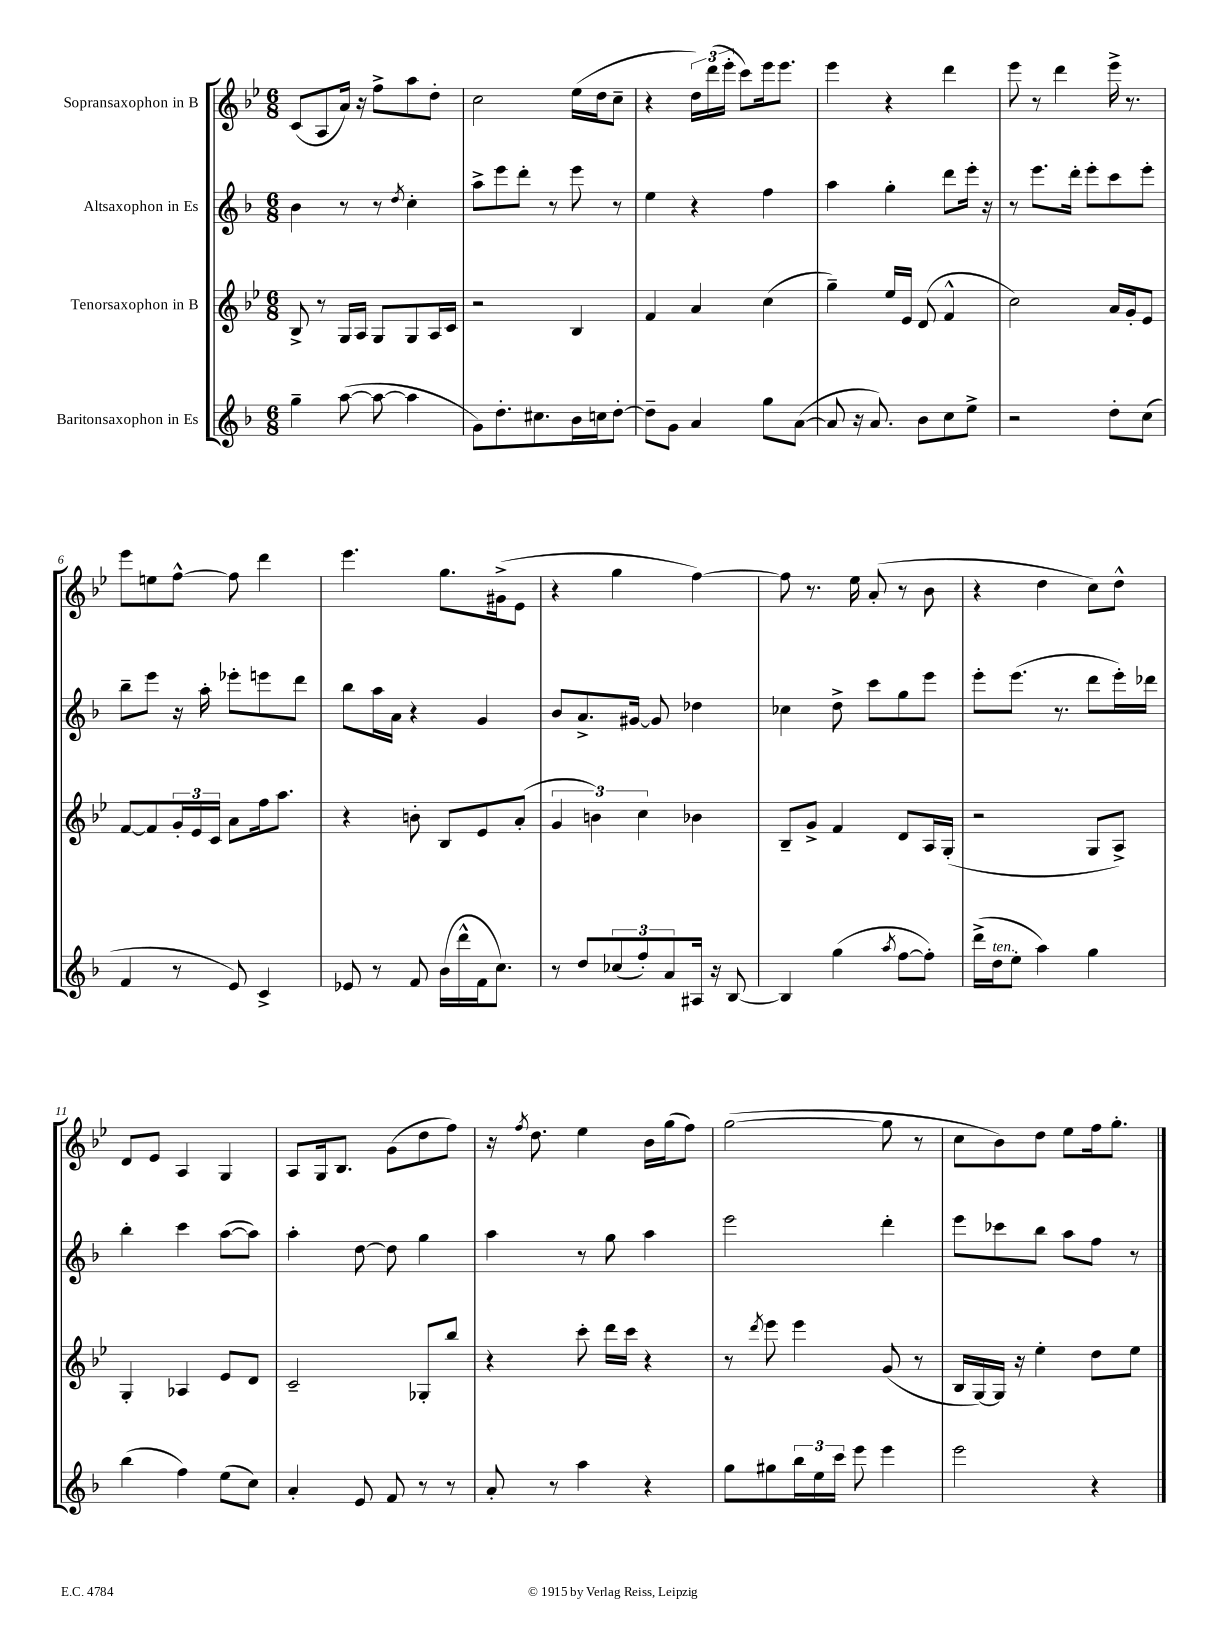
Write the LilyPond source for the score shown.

<<
\new StaffGroup <<
\new Staff = "s0" \with { instrumentName = "Sopransaxophon in B" } {
    \clef treble \key bes \major \numericTimeSignature \time 6/8
    c'8( a8 a'16) r16 f''8-> a''8 d''8-. |
    c''2 ees''16( d''16 c''8-- |
    r4 \tuplet 3/2 { d''16) d'''16( ees'''16-. } c'''8) ees'''16 ees'''8. |
    ees'''4 r4 d'''4 |
    ees'''8 r8 d'''4 ees'''16-> r8. |
    ees'''8 e''8 f''8~-^ f''8 d'''4 |
    ees'''4. g''8. gis'16->( ees'8 |
    r4 g''4 f''4~) |
    f''8 r8. ees''16 a'8-.( r8 bes'8 |
    r4 d''4 c''8) d''8-^ |
    d'8 ees'8 a4 g4 |
    a8 g16 bes8. g'8( d''8 f''8) |
    r16 \acciaccatura { f''8 } d''8. ees''4 bes'16 g''16( f''8) |
    g''2~( g''8 r8 |
    c''8 bes'8) d''8 ees''8 f''16 g''8.-. \bar "|." |
}
\new Staff = "s1" \with { instrumentName = "Altsaxophon in Es" } {
    \clef treble \key f \major \numericTimeSignature \time 6/8
    bes'4 r8 r8 \acciaccatura { d''8 } c''4-. |
    a''8-> e'''8 d'''8-. r8 e'''8 r8 |
    e''4 r4 f''4 |
    a''4 g''4-. d'''8 e'''16-. r16 |
    r8 e'''8. d'''16-. e'''8-. c'''8 e'''8-. |
    bes''8-- e'''8 r16 a''16-. ees'''8-. e'''8 d'''8 |
    bes''8 a''16 a'16 r4 g'4 |
    bes'8 a'8.-> gis'16~ gis'8 des''4 |
    ces''4 d''8-> c'''8 g''8 e'''8 |
    e'''8-. e'''8.( r8. d'''8 e'''16-.) des'''16 |
    bes''4-. c'''4 a''8~( a''8) |
    a''4-. d''8~ d''8 g''4 |
    a''4 r8 g''8 a''4 |
    e'''2 d'''4-. |
    e'''8 ces'''8 bes''8 a''8 f''8 r8 \bar "|." |
}
\new Staff = "s2" \with { instrumentName = "Tenorsaxophon in B" } {
    \clef treble \key bes \major \numericTimeSignature \time 6/8
    bes8-> r8 g16 a16 g8 g8 a16 c'16 |
    r2 bes4 |
    f'4 a'4 c''4( |
    g''4--) ees''16 ees'16 d'8( f'4-^ |
    c''2) a'16 g'16-. ees'8 |
    f'8~ f'8 \tuplet 3/2 { g'16-. ees'16 c'16 } a'8 f''16 a''8. |
    r4 b'8-. bes8 ees'8 a'8-.( |
    \tuplet 3/2 { g'4 b'4) c''4 } bes'4 |
    bes8-- g'8-> f'4 d'8 a16 g16-.( |
    r2 g8 a8->) |
    g4-. aes4 ees'8 d'8 |
    c'2-- ges8-. bes''8 |
    r4 c'''8-. d'''16 c'''16 r4 |
    r8 \acciaccatura { d'''8 } ees'''8 ees'''4 g'8( r8 |
    bes16 g16~) g16 r16 ees''4-. d''8 ees''8 \bar "|." |
}
\new Staff = "s3" \with { instrumentName = "Baritonsaxophon in Es" } {
    \clef treble \key f \major \numericTimeSignature \time 6/8
    g''4-- a''8~( a''8~ a''4 |
    g'8) d''8.-. cis''8. bes'16 c''16 d''8~-. |
    d''8-- g'8 a'4 g''8 a'8~( |
    a'8 r16 a'8.) bes'8 c''8 e''8-> |
    r2 d''8-. c''8( |
    f'4 r8 e'8) c'4-> |
    ees'8 r8 f'8 bes'16( d'''16-^ f'16 c''8.) |
    r8 d''8 \tuplet 3/2 { ces''8( f''8-.) a'8 } ais16 r16 bes8~ |
    bes4 g''4( \acciaccatura { a''8 } f''8~ f''8-.) |
    d'''16->( d''16^\markup { \italic "ten." } e''8-. a''4) g''4 |
    bes''4( f''4) e''8( c''8) |
    a'4-. e'8 f'8 r8 r8 |
    a'8-. r8 a''4 r4 |
    g''8 gis''8 \tuplet 3/2 { bes''16 e''16 c'''16 } e'''8 e'''4 |
    e'''2 r4 \bar "|." |
}
>>
>>
